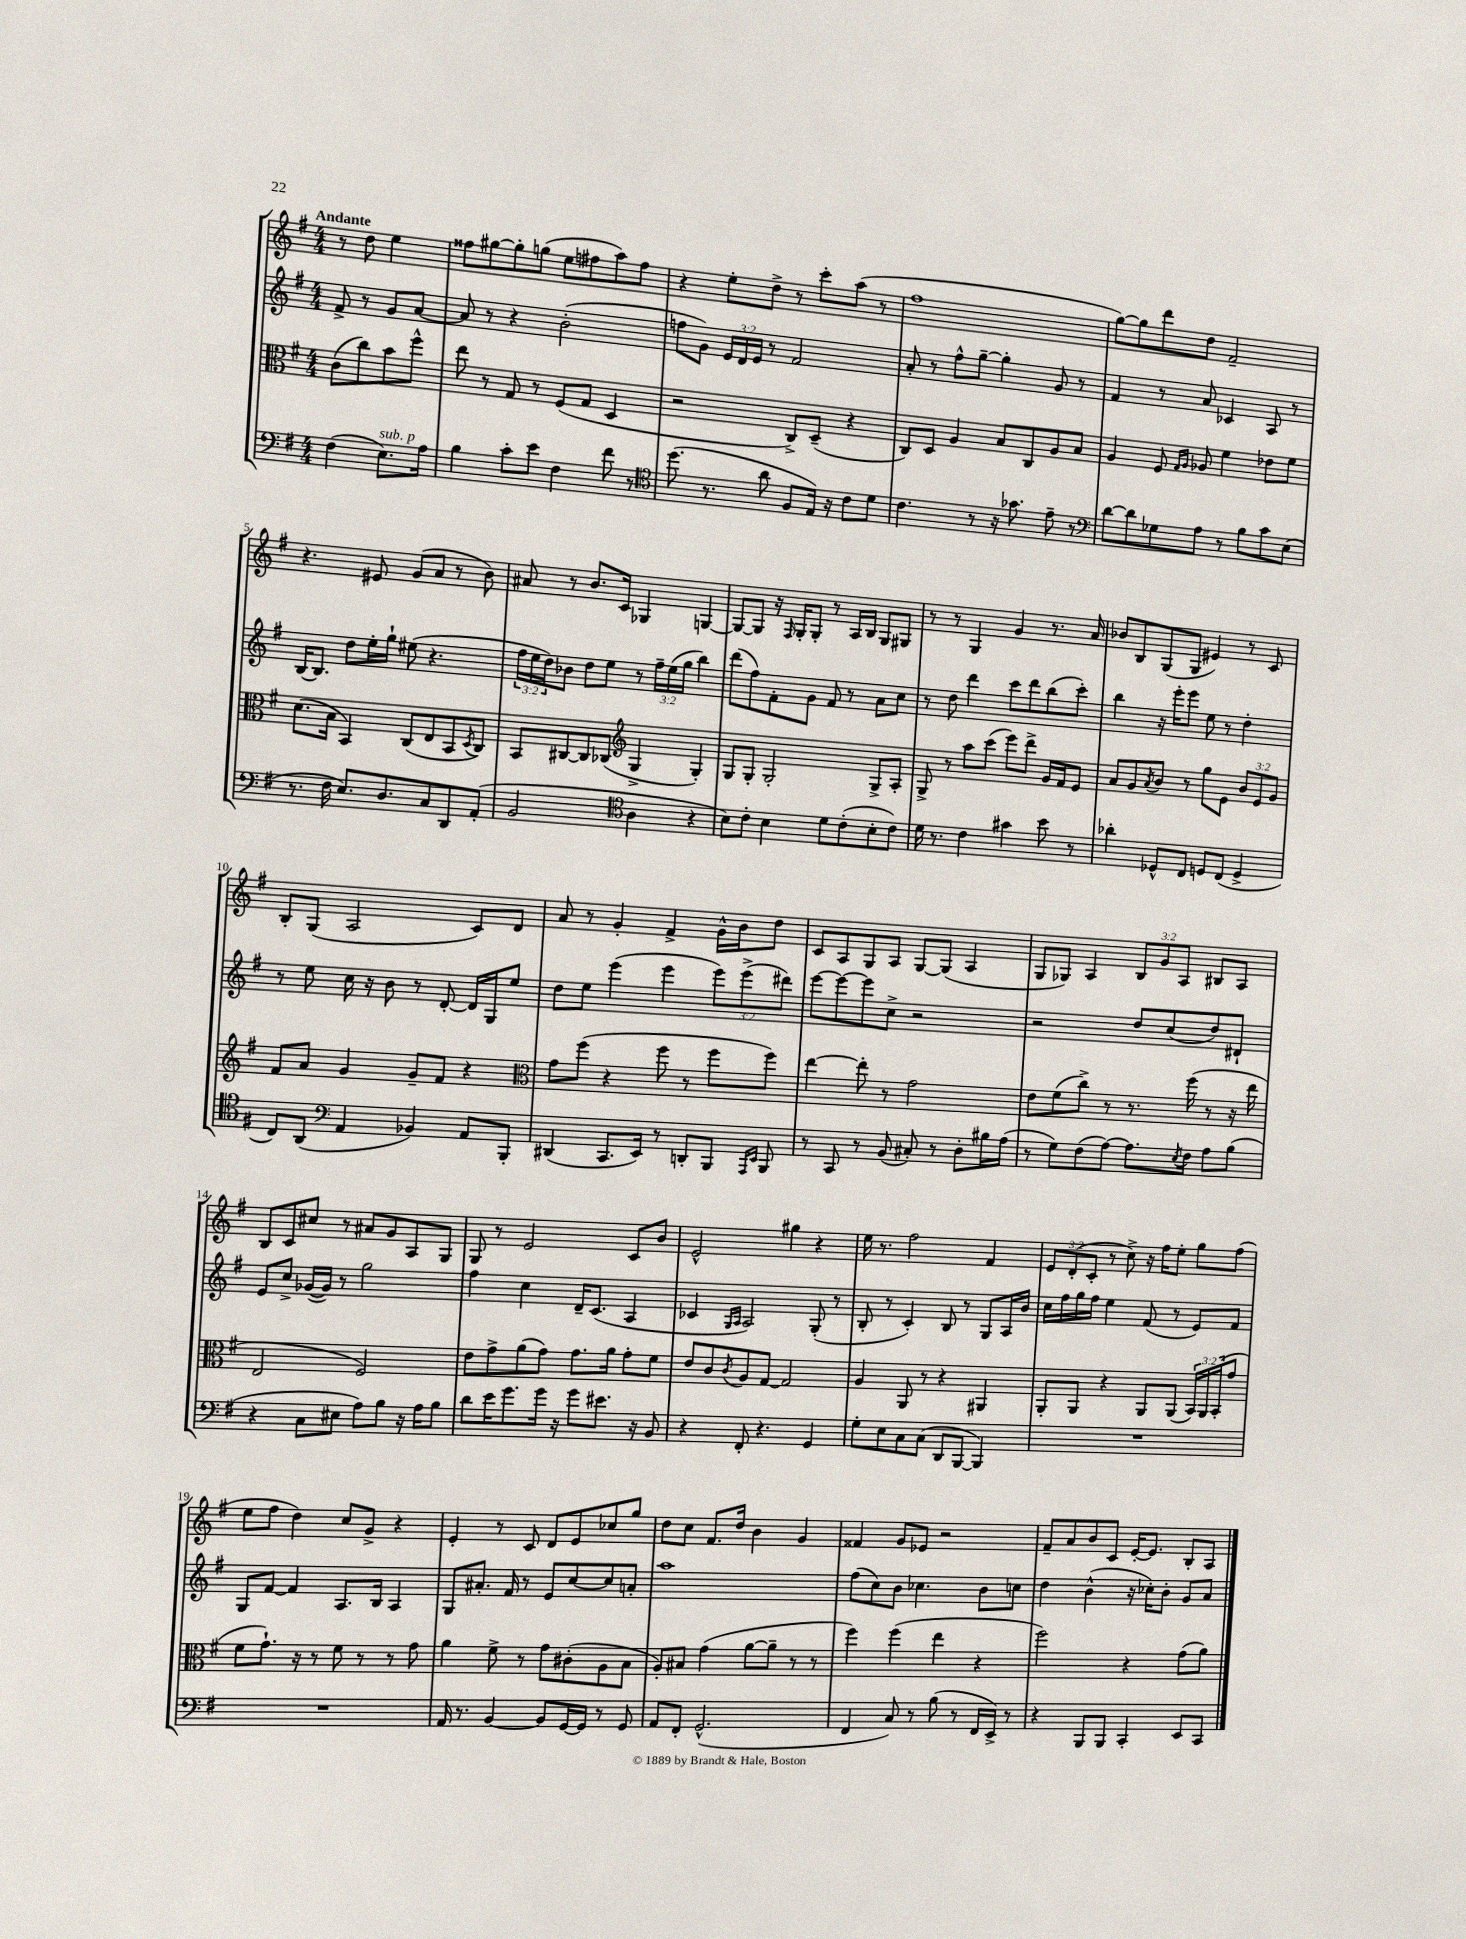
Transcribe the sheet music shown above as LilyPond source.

<<
\new StaffGroup <<
\new Staff = "s0" {
    \clef treble \key g \major \numericTimeSignature \time 4/4 \override Staff.TupletNumber.text = #tuplet-number::calc-fraction-text \partial 2 \tempo "Andante"
    r8 d''8 e''4 |
    fisis''8 gis''8~ gis''8-. g''8( e''8 fis''8 a''8) fis''8 |
    r4 e''8-. d''8-> r8 c'''8-. a''8( r8 |
    fis''1 |
    g''8~) g''8 d'''8 d''8 fis'2-- |
    r4. eis'8 g'8( a'8 r8 b'8) |
    ais'8 r8 b'8. c'16 ges4 g4~ |
    g8~ g8 r16 \grace { fis16 } g16-. g8-. r8 a16 b16 g8 gis8 |
    r8 r8 g4 g'4 r8. a'16 |
    bes'8 b8 g8( g8 eis'4) r8 c'8 |
    b8-. g8( a2 c'8) d'8 |
    a'8 r8 g'4-. fis'4-> g'16-^ b'16 d''8 |
    c'8 a8 g8 a8 g8~ g8( a4 |
    g8 ges8) a4 \tuplet 3/2 { b8 g'8 a8 } bis8 a8 |
    b8 c'8 cis''8 r8 ais'8 g'8 a8 g8 |
    g8 r8 e'2 c'8 b'8 |
    e'2-^ gis''4 r4 |
    e''16 r8. fis''2 fis'4 |
    \tuplet 3/2 { e'8 d'8-.( c'8-. } r8 c''8->) r16 fis''16 e''8-. g''8 fis''8( |
    e''8 fis''8 d''4) c''8 g'8-> r4 |
    e'4-. r8 c'8 d'8 e'8 ces''8 g''8 |
    d''8 c''8 fis'8. d''16 b'4 g'4 |
    fisis'4 g'8 ees'8 r2 |
    fis'8-- a'8 b'8 c'8 e'16~-. e'8. b8-. a8 \bar "|." |
}
\new Staff = "s1" {
    \clef treble \key g \major \numericTimeSignature \time 4/4 \override Staff.TupletNumber.text = #tuplet-number::calc-fraction-text \partial 2
    fis'8-> r8 g'8 a'8~ |
    a'8 r8 r4 b'2-.( |
    f''8 g'8) \tuplet 3/2 { e'16 d'16 e'16 } r8 fis'2 |
    a'8-. r8 fis''8-^ g''8~-- g''4-. g'8 r8 |
    fis'4 r8 a'8 ces'4 a8 r8 |
    b16~ b8. d''8 e''16-. g''16-! eis''8( r4. |
    \tuplet 3/2 { fis''16 e''16 d''16) } bes'8 d''8 e''8 r8 \tuplet 3/2 { fis''16-- e''16( g''16 } b''4) |
    d'''8( fis''8) fis'8-. g'8 fis'8 r8 a'8 c''8 |
    r8 d''8 d'''4 c'''8 d'''8 b''8( c'''8-.) |
    b''4 r16 e'''16-. e'''8 e''8 r8 d''4-. |
    r8 e''8 c''16 r16 b'8 r8 d'8~-. d'16 g16 e''8 |
    d''8 e''8 e'''4( e'''4 \tuplet 3/2 { e'''8) e'''8->( dis'''8) } |
    e'''8~ e'''8~ e'''8 c''8-> r2 |
    r2 d''8 c''8( d''8) dis'8-! |
    e'8 c''8-> ges'16~( ges'16) r8 g''2 |
    fis''4 c''4 d'16-- c'8.( a4 |
    ces'4 \grace { g16 a16 } a2) g8-.( r8 |
    b8-. r8 c'4-.) b8 r8 g8 a16 b'16 |
    c''16 fis''16 g''16 fis''16 e''4 fis'8( r8 e'8) fis'8 |
    g8 fis'8~ fis'4 a8. b16 a4 |
    g8 ais'8.-. fis'16 r8 e'8 c''8~ c''8 a'8-. |
    a''1 |
    fis''8( c''8) b'8 ces''4. b'8 c''8 |
    d''4 b'4-^( r16 ces''16-.) b'8-. g'8 a'8 \bar "|." |
}
\new Staff = "s2" {
    \clef alto \key g \major \numericTimeSignature \time 4/4 \override Staff.TupletNumber.text = #tuplet-number::calc-fraction-text \partial 2
    c'8( c''8) b'8 fis''8-^ |
    e''8 r8 g8 r8 fis8( g8 d4 |
    r2 c8->) d8--( r4 |
    c8) d8 a4 b8 c8 a8 b8 |
    a4 fis8 \grace { g16 a16 } aes8 fis'4 ees'8 fis'8 |
    d'8.( b16 b,4) c8( e8 b,8 \acciaccatura { d8 } c8) |
    b,8 cis8~ cis8 ces8( \clef treble g4-> g4-.) |
    g8 g8-. g2-. g8-> a8-. |
    g8-> r8 a''8 c'''8( e'''8) d'''8-> g'16 fis'16 e'8 |
    a'8 g'8 \acciaccatura { a'8 } b'8 r8 g''8 e'8 \tuplet 3/2 { b'8 e'8 g'8 } |
    fis'8 a'8 g'4 g'8-- fis'8 r4 |
    \clef alto g'8 fis''8( r4 fis''8 r8 fis''8 fis''8) |
    e''4~ e''8-. r8 g'2 |
    e'8 fis'8( c''8->) r8 r8. fis''16( r8 r16 e''16 |
    e2 fis2) |
    e'8 g'8-> a'8( g'8) g'8. a'16 g'8-. fis'8 |
    e'8 c'8 \acciaccatura { c'8 } a8 g8~ g2 |
    a4 a,8 r8 r4 ais,4 |
    a,8-. a,8 r4 a,8 a,8( \tuplet 3/2 { b,16) a,16 b,16-.( } g'8 |
    fis'8 g'8.-!) r16 r8 fis'8 r8 r8 g'8 |
    a'4 fis'8-> r8 g'8 cis'8-.( a8 b8 |
    a8-.) bis8 g'4( a'8~ a'8-- r8 r8 |
    fis''4) fis''4( e''4 r4 |
    fis''2) r4 g'8( a'8) \bar "|." |
}
\new Staff = "s3" {
    \clef bass \key g \major \numericTimeSignature \time 4/4 \partial 2
    fis4( e8.^\markup { \italic "sub. p" }) a16 |
    b4 c'8-. e'8 fis4 fis'8 r8 |
    \clef tenor d''8.( r8. a'8 fis8 e16) r16 c'8 d'8 |
    c'4. r8 r16 ges'8. e'8-- r8 |
    \clef bass d'8~ d'8 ges8 a8 r8 b8 c'8 e8( |
    r8. fis16 e8.) d8. c8 d,8 a,8-.( |
    b,2 \clef tenor a4 r4 |
    b8) c'8-. b4 d'8 c'8-.( b8-. c'8) |
    d'16 r8. c'4 gis'4 b'8 r8 |
    aes'4-. des8-^ c8 d8 c8( d4-> |
    c8) a,8( \clef bass a,4 bes,4) a,8 b,,8-. |
    dis,4( c,8. e,16) r8 d,8-. b,,8 \grace { a,,16 e,16 } b,,8 |
    r8 c,8 r8 b,8( cis8-.) r8 d8-. bis16 a16( |
    r8 g8) fis8( a8~) a8. \acciaccatura { e8 } fis16 a8 b8( |
    r4 c8 eis8 a8) b8 r16 a16 b8 |
    d'8 e'16 g'8. g'16 r16 g'8 eis'8. r16 b,8 |
    r4 fis,8-. r4. g,4 |
    g8-. e8 c8 c8( d,8 b,,8~ b,,4) |
    R1 |
    R1 |
    a,16 r8. b,4~ b,8 g,16~ g,16 r8 g,8 |
    a,8 fis,8-. g,2.-^( |
    fis,4 c8) r8 b8( r8 fis,16 e,16->) r8 |
    r4 b,,8 b,,8 c,4-. e,8 c,8 \bar "|." |
}
>>
>>
